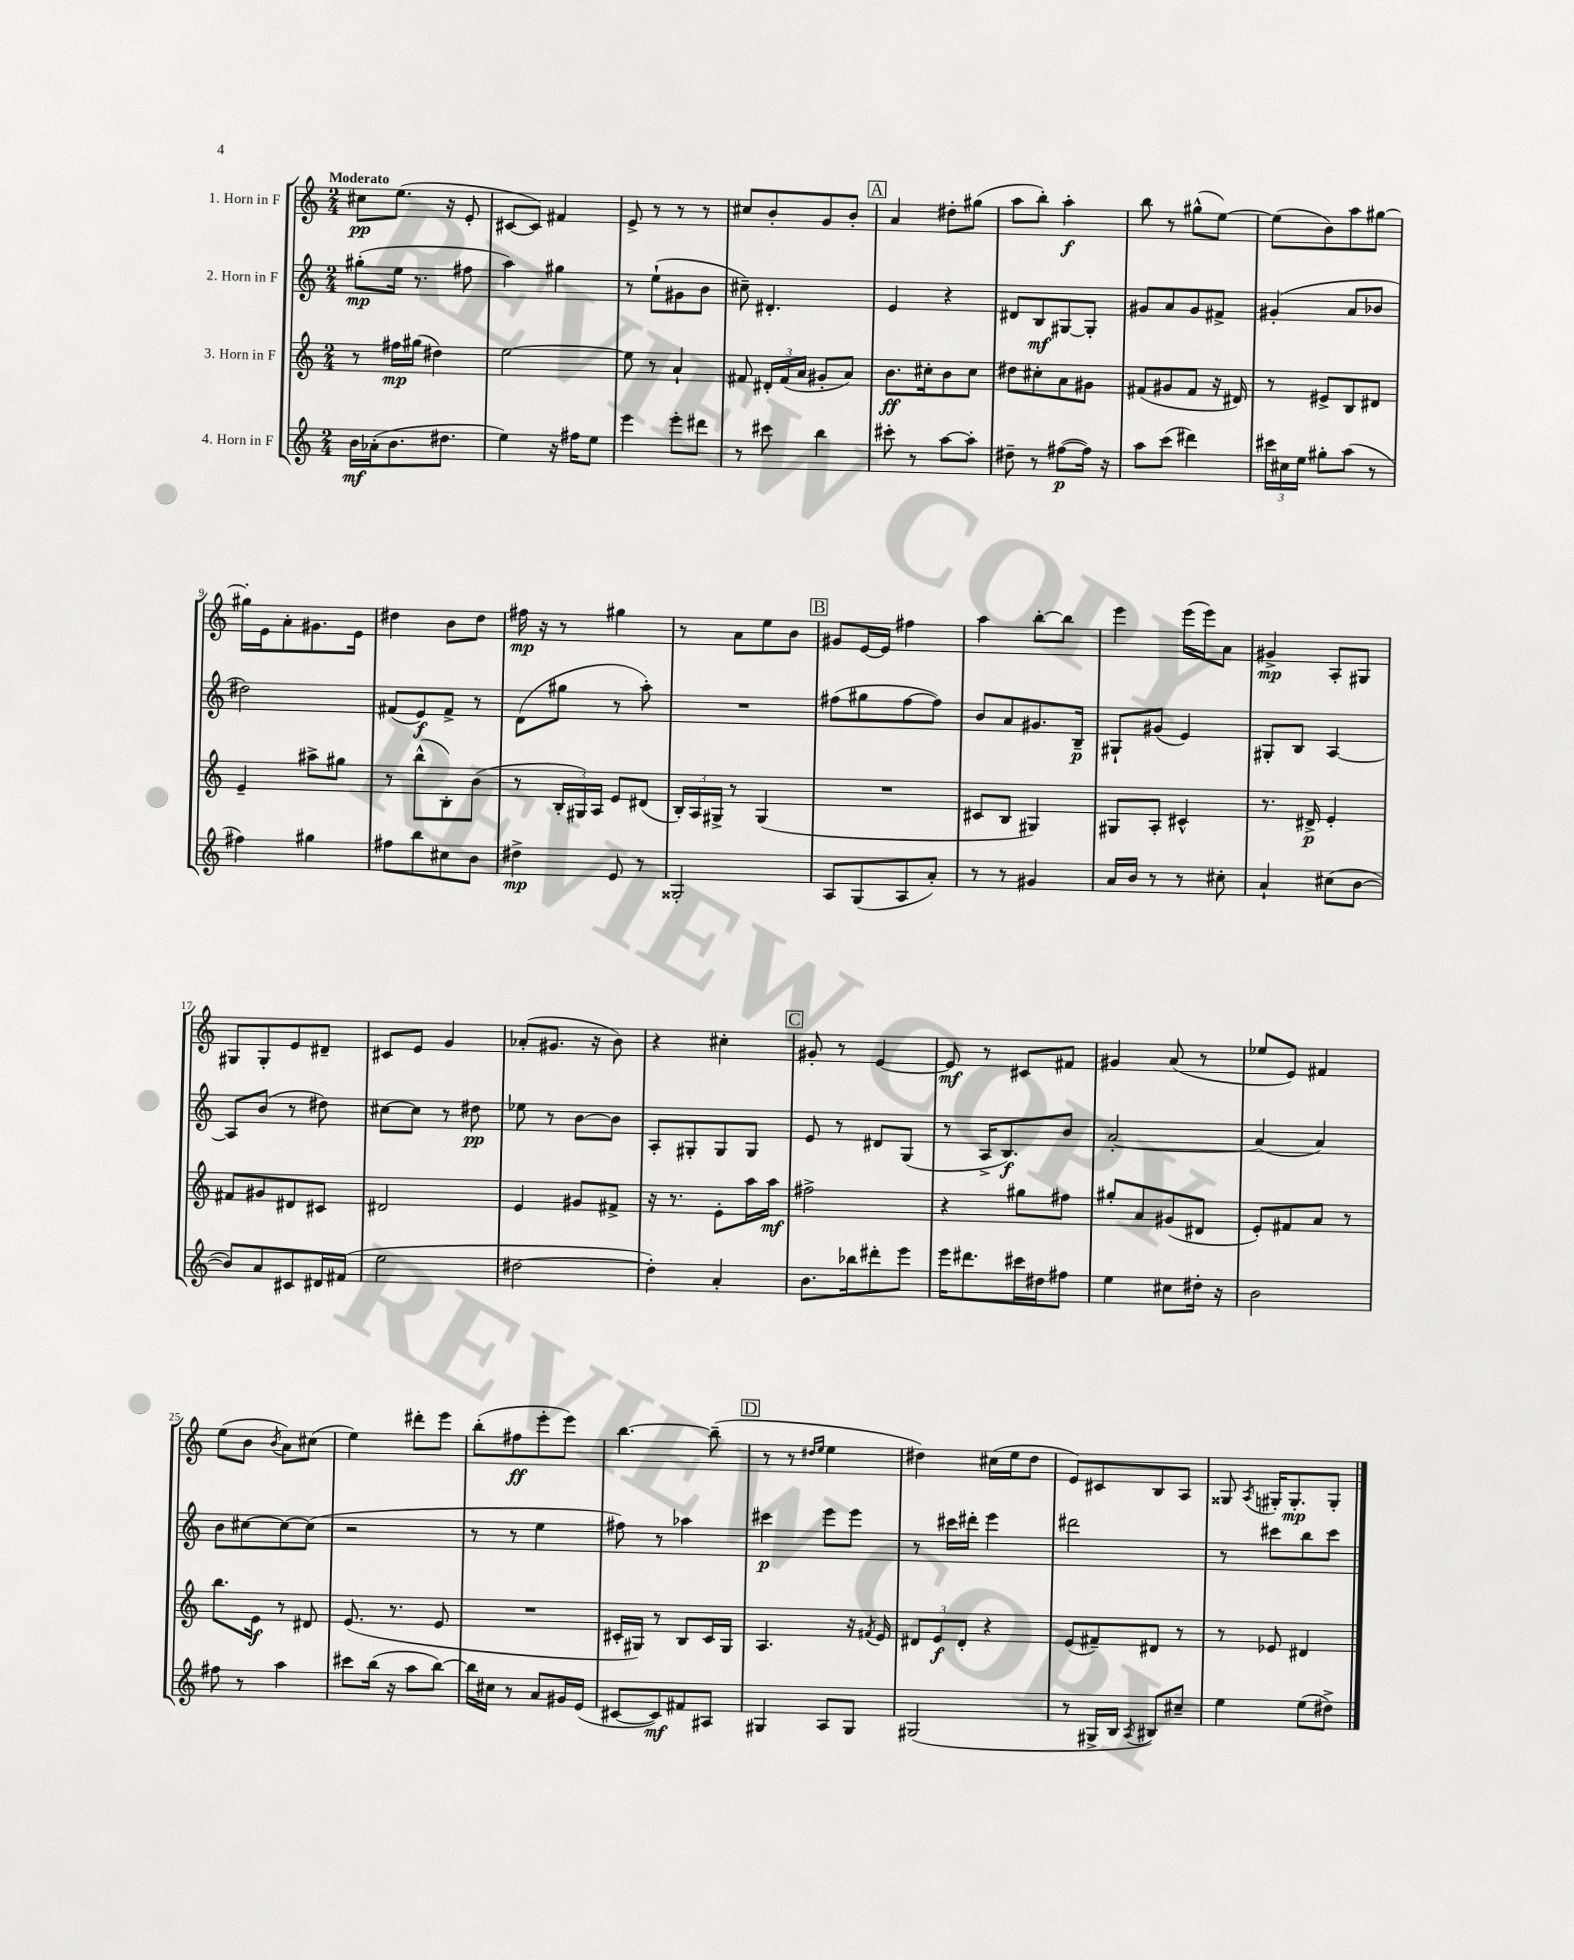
<<
\new StaffGroup <<
\new Staff = "s0" \with { instrumentName = "1. Horn in F" } {
    \clef treble \key c \major \numericTimeSignature \time 2/4 \tempo "Moderato"
    \autoBeamOff cis''8[\pp e''8.]( r16 e'8-. |
    cis'8[~ cis'8]) fis'4 |
    e'8-> r8 r8 r8 |
    cis''8[ b'8-. g'8 b'8]-. |
    \mark \markup { \box "A" } a'4 dis''8[-. gis''8]( |
    a''8[ b''8]-.) a''4-.\f |
    b''8 r8 gis''8[-^( e''8]~) |
    e''8[( b'8) a''8 gis''8]~ |
    gis''16[-. e'16 a'8-. gis'8. e'16] |
    dis''4 b'8[ dis''8] |
    fis''16\mp r16 r8 gis''4 |
    r8 a'8[ e''8 b'8] |
    \mark \markup { \box "B" } gis'8[ e'16~ e'16] fis''4 |
    a''4 b''8[~-. b''8] |
    e'''4 e'''16[( e'''16) a'8] |
    gis'4->\mp a8[-. gis8] |
    gis8[ gis8-. e'8 dis'8]-- |
    cis'8[ e'8] g'4 |
    aes'8[-.( gis'8.] r16 b'8) |
    r4 cis''4-. |
    \mark \markup { \box "C" } gis'8-. r8 e'4~ |
    e'8\mf r8 cis'8[ fis'8] |
    gis'4 a'8( r8 |
    ees''8[ e'8]) fis'4 |
    e''8[( b'8] \acciaccatura { b'8 } a'8[) cis''8]( |
    e''4) dis'''8[-. e'''8] |
    b''8[-.( fis''8\ff e'''8-. e'''8]) |
    b''4.~ b''8--( |
    \mark \markup { \box "D" } r8 r8 \grace { dis''16[ e''16] } e''4 |
    dis''4) cis''16[( e''16 dis''8] |
    e'8[) cis'8 b8 a8] |
    gisis8 \acciaccatura { a8 } gis16[-. gis8.-.\mp gis8]-. \bar "|." |
}
\new Staff = "s1" \with { instrumentName = "2. Horn in F" } {
    \clef treble \key c \major \numericTimeSignature \time 2/4
    \autoBeamOff gis''8[-.\mp( e''16] r8. fis''8 |
    a''4) gis''4 |
    r8 e''8[-!( gis'8 b'8] |
    cis''8--) dis'4.-. |
    \mark \markup { \box "A" } e'4 r4 |
    dis'8[ b8\mf gis8~ gis8]-. |
    gis'8[ a'8 gis'8 fis'8]-> |
    gis'4-.( a'8[ bes'8] |
    dis''2) |
    fis'8[( e'8\f) fis'8]-> r8 |
    d'8[( gis''8] r8 a''8-.) |
    R2 |
    \mark \markup { \box "B" } fis''8[( gis''8 fis''8~ fis''8]) |
    b'8[ a'8 gis'8. b16]--\p |
    gis8[-! gis'8]( e'4) |
    gis8[-. b8] a4~ |
    a8[ b'8]( r8 dis''8) |
    cis''8[~ cis''8] r8 dis''8\pp |
    ees''8 r8 b'8[~ b'8] |
    a8[-. gis8-. gis8 gis8] |
    \mark \markup { \box "C" } e'8 r8 dis'8[ g8]( |
    r8 a16[-> b8.\f) b'8] |
    a'2~-. |
    a'4( a'4) |
    b'8[ cis''8~ cis''8~ cis''8]( |
    r2 |
    r8 r8 e''4 |
    fis''8) r8 aes''4 |
    \mark \markup { \box "D" } cis'''4\p e'''8[ e'''8] |
    r8 cis'''16[ dis'''16]-. e'''4 |
    dis'''2 |
    r8 cis'''8[ b''8 cis'''8] \bar "|." |
}
\new Staff = "s2" \with { instrumentName = "3. Horn in F" } {
    \clef treble \key c \major \numericTimeSignature \time 2/4
    \autoBeamOff r8 fis''16[\mp gis''16]( dis''4) |
    e''2~ |
    e''8 r8 a'4-! |
    fis'8 \tuplet 3/2 { dis'16[-. fis'16( a'16] } gis'8[-. a'8]) |
    \mark \markup { \box "A" } b'8.[\ff cis''16-. b'8 cis''8] |
    dis''8[ cis''8-. a'8 gis'8] |
    fis'8[( gis'8 fis'8] r16 dis'16) |
    r8 eis'8[-> b8 dis'8] |
    e'4-- ais''8[-> gis''8] |
    r8 b''8[-^( b8-.) b'8]( |
    r8 \tuplet 3/2 { b16[-. gis16) a16] } e'8[ dis'8]( |
    \tuplet 3/2 { b16[-.) a16 gis16]-> } r8 gis4( |
    \mark \markup { \box "B" } R2 |
    cis'8[ b8] gis4) |
    gis8[ a8]-. cis'4-^ |
    r8. dis'16->\p e'4-. |
    fis'8[ gis'8 dis'8 cis'8] |
    dis'2 |
    e'4 gis'8[ fis'8]-> |
    r16 r8. e'8[-. a''16 a''16]\mf |
    \mark \markup { \box "C" } fis''2-> |
    r4 gis''8[ fis''8] |
    gis''8[-. a'8 gis'8( dis'8] |
    e'8[-.) fis'8 a'8] r8 |
    b''8.[ e'16]\f r8 dis'8 |
    e'8.( r8. e'8 |
    R2 |
    cis'16[-. gis16]) r8 b8[ cis'16 gis16] |
    \mark \markup { \box "D" } a4. r16 \acciaccatura { fis'8 } e'16 |
    \tuplet 3/2 { dis'8[ e'8\f dis'8]-. } r4 |
    e'8[( fis'8--) dis'8] r8 |
    r8 ees'8 dis'4 \bar "|." |
}
\new Staff = "s3" \with { instrumentName = "4. Horn in F" } {
    \clef treble \key c \major \numericTimeSignature \time 2/4
    \autoBeamOff b'16[\mf aes'16-.( b'8. dis''8.] |
    e''4) r16 fis''16[ e''8] |
    e'''4 e'''8[-. dis'''8] |
    r8 cis'''8 b''4 |
    \mark \markup { \box "A" } cis'''8-. r8 a''8[~ a''8]-. |
    dis''8-- r8 fis''8[~\p( fis''16]) r16 |
    a''8[ c'''8]( dis'''4) |
    \tuplet 3/2 { cis'''16[ cis''16 e''16] } gis''8[-. a''8]( r8 |
    fis''4) gis''4 |
    fis''8[ b''8 cis''8 b'8] |
    dis''4->\mp e'8 r8 |
    gisis2-. |
    \mark \markup { \box "B" } a8[ g8( a8 a'8]-.) |
    r8 r8 gis'4 |
    a'16[ b'16] r8 r8 cis''8-. |
    a'4-! cis''8[( b'8]~ |
    b'8[) a'8 cis'8 dis'16 fis'16]( |
    e''2 |
    dis''2~ |
    dis''4-.) a'4-. |
    \mark \markup { \box "C" } b'8.[ bes''16 dis'''8-. e'''8] |
    e'''16[ dis'''8. cis'''16 dis''16 fis''8] |
    e''4 cis''8[ dis''16]-. r16 |
    b'2 |
    fis''8 r8 a''4 |
    cis'''8[ b''16]( r16 a''8[ b''8]~) |
    b''16[ cis''16] r8 a'8[ gis'16 e'16]( |
    cis'8[~ cis'8\mf) fis'8 ais8] |
    \mark \markup { \box "D" } gis4 a8[ gis8] |
    gis2( |
    r8 gis16[-> b16] \acciaccatura { a8 } bis8[) cis''8]-- |
    e''4 e''8[( dis''8]->) \bar "|." |
}
>>
>>
